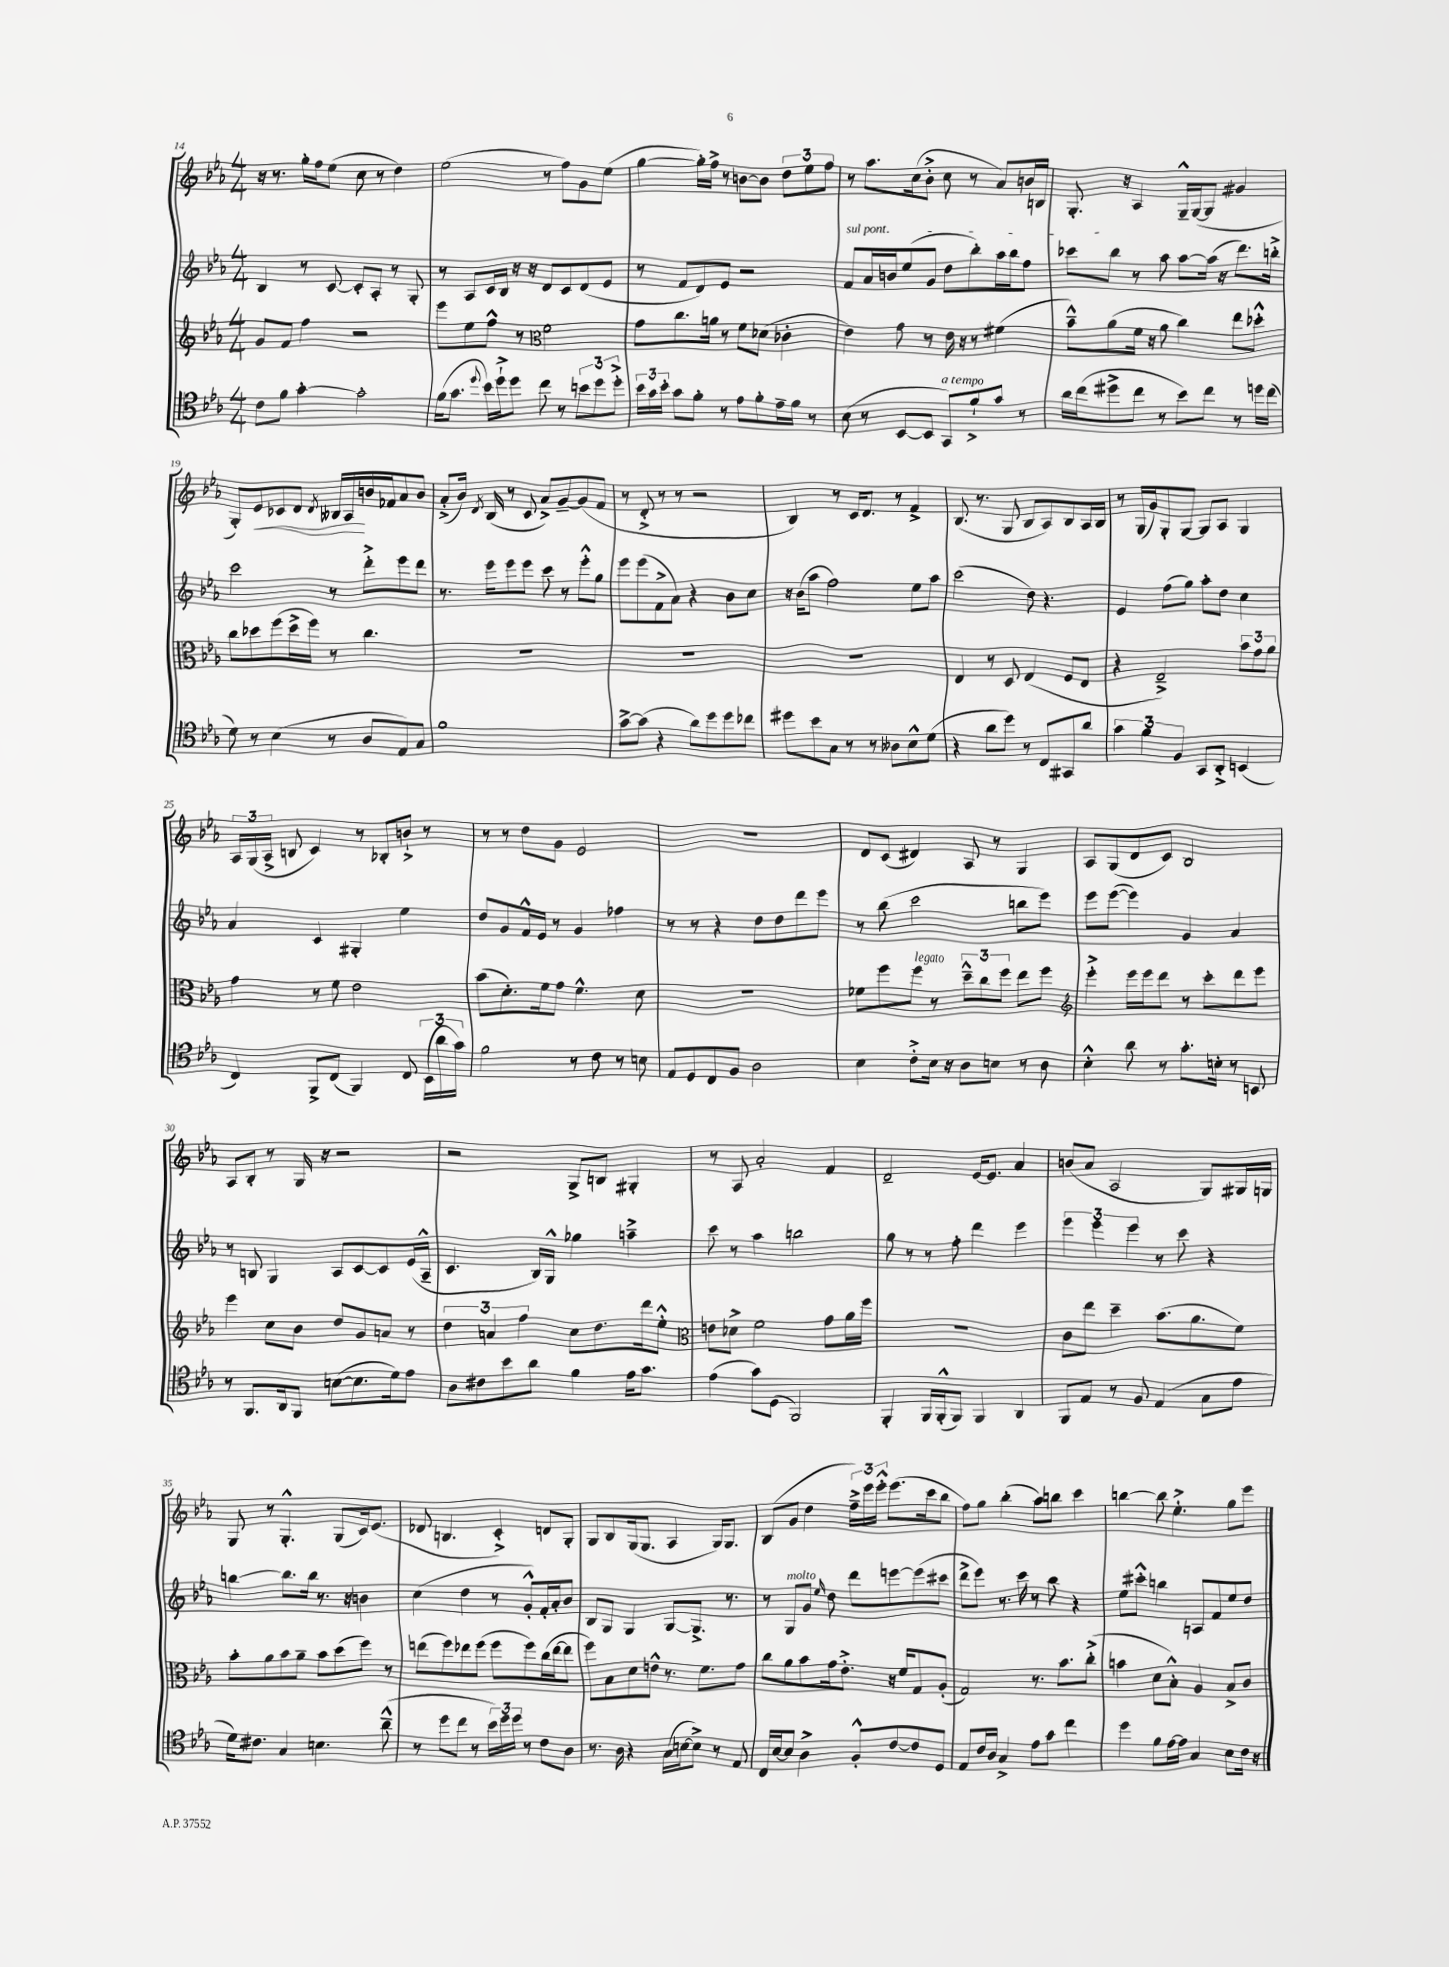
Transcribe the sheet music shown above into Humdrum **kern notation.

**kern	**kern	**kern	**kern	**dynam
*part4	*part3	*part2	*part1	*part1
*staff4	*staff3	*staff2	*staff1	*staff1
*clefC4	*clefG2	*clefG2	*clefG2	*
*k[b-e-a-]	*k[b-e-a-]	*k[b-e-a-]	*k[b-e-a-]	*
*M4/4	*M4/4	*M4/4	*M4/4	*
=14	=14	=14	=14	=14
8c\L	8g/L	4B-/	16r	.
.	.	.	8.r	.
8f\J	8f/J	.	.	.
[4g'\	4ff\	8r	16gg'\LL	.
.	.	.	16ff\J	.
.	.	[8c/	(8ee-\J	.
2g'\]	2r	8c'/L]	8cc\	.
.	.	8A-'/J	8r	.
.	.	8r	4dd\)	.
.	.	8G'/	.	.
=15	=15	=15	=15	=15
(16f\KL	8eee-\L	8r	(2ee-\	.
8.g\J	.	.	.	.
.	8ee-\	8A-/L	.	.
8qqdd/	.	.	.	.
16b-\LL)	8ff^^\J	16c/L	.	.
16dd`^\J	.	16B-/JJ	.	.
8dd\J	8r	16r	.	.
.	.	16r	.	.
*	*clefC3	*	*	*
8cc\	2f\	8d/L	8r	.
8r	.	8c/	8ff\L)	.
12bn\L	.	(8d/	8g\	.
12dd\	.	.	.	.
.	.	8e-/J	(8ee-\J	.
12dd'^\J	.	.	.	.
=16	=16	=16	=16	=16
24b-\LL	8g\L	8r	[4gg\	.
24g\	.	.	.	.
24b-'\JJ	.	.	.	.
8g\L	8.cc\	8f/L	.	.
8f'\J	.	8d/)	16gg'\LL])	.
.	16an\Jk	.	16ff^\JJ	.
8r	8r	8e-/J	8r	.
8e-\L	8f\L	2r	[8bn\L	.
8f'\	(8d-X\J	.	8b\J]	.
16e-~\L	4c-X'\	.	12dd\L	.
16f\JJ	.	.	.	.
.	.	.	12ee-\	.
8r	.	.	.	.
.	.	.	12ff\J	.
=17	=17	=17	=17	=17
!	!	!LO:TX:a:i:t=sul pont.	!	!
(8B-\	4e-\)	8f/L	8r	.
8r	.	16a-/L	8.aa-\L	.
.	.	16bn/J	.	.
[8BB-/L	8g\	(8ee-/	.	.
.	.	.	(16cc\k	.
8BB-/J]	8r	8g/J	8b-'^\J	.
!LO:TX:a:i:t=a tempo	!	!	!	!
8GG/L)	16e-\	8dd\L	8cc\	.
.	16r	.	.	.
8f`^/	8r	8bb-'\)	8r	.
8g/J	(4f#X\	16aa-\L	8a-/L)	.
.	.	16bb-\J	.	.
8r	.	8ff\J	16bn/L	.
.	.	.	16Bn/JJ	.
=18	=18	=18	=18	=18
16a-\LL	8b-~^^\L)	8ccc-X\L	8.G'/	.
(16cc\J	.	.	.	.
8dd#X^\	(8a-\	8bb-\J	.	.
.	.	.	16r	.
8cc\J	16f\Jk	8r	4A-/	.
.	16r	.	.	.
8r	8a-\	8aa-\	.	.
8b-\L)	4cc\)	[8aa-\L	16G~^^/LL	.
.	.	.	([16G/J	.
8cc\J	.	(16aa-\Jk]	8G/J]	.
.	.	16r	.	.
8r	8ee-\L	8.ddd\L)	4g#X/	.
16ddn\LL	8dd-X'^^\J	.	.	.
(16cc\JJ	.	16bbn'^\Jk	.	.
!!LO:LB:g=z
=19	=19	=19	=19	=19
8d\)	8cc\L	2ccc\	8G'/L)	.
!	!	!	!	!LO:HP:b
8r	8dd-X\	.	8e-/	<
(4B-\	(8ff\	.	8c-X/	.
.	16dd-^\L	.	8d/J	.
.	16ff\JJ)	.	.	.
.	.	.	8qd/	.
8r	8r	8r	16B--X/LL	.
.	.	.	16A-/	.
8A-/L	4.cc\	8ddd'^\L	16bn/	[
.	.	.	16f-X/J	.
8E-/)	.	8eee-\	8a-/	.
8G/J	.	8ddd\J	8b/J	.
=20	=20	=20	=20	=20
1f	1r	8.r	(8a-'^/L	.
.	.	.	16b-/Jk)	.
.	.	.	8qd/	.
.	.	16eee-\KL	(16B-/	.
.	.	8eee-\	8r	.
.	.	8eee-\J	8c/	.
.	.	8ccc\	8a-^/L)	.
.	.	8r	[8g~/	.
.	.	8eee-'^^\L	(8g/]	.
.	.	8gg\J	8f/J	.
=21	=21	=21	=21	=21
[8g^\L	1r	8eee-\L	8r	.
(8g\J]	.	(8eee-\	8d'^/	.
4r	.	8f^\	8r	.
.	.	8a-\J)	8r	.
8a-\L)	.	4r	2r	.
8dd\	.	.	.	.
8dd\	.	8b-\L	.	.
8cc-X\J	.	8cc\J	.	.
=22	=22	=22	=22	=22
8dd#X\L	1r	16r	4B-/)	.
.	.	(16b-\KL	.	.
8b-\	.	8aa-\J	.	.
8G\J	.	2ff\)	8r	.
8r	.	.	16c/KL	.
.	.	.	8.d/J	.
8r	.	.	.	.
8A--X\L	.	.	8r	.
8B-^^\	.	8ee-\L	4f^/	.
(8d\J	.	8aa-\J	.	.
=23	=23	=23	=23	=23
4r	4E-/	(2ccc\	(8.B-/	.
.	.	.	8.r	.
8a-\L	8r	.	.	.
8dd\J)	8D/	.	8G/	.
8r	(4E-/	8dd\)	8B-/L	.
8C/L	.	4.r	8A-/)	.
8GG#X/	8F/L	.	8B-/	.
8a-/J	8E-/J	.	16A-/L	.
.	.	.	16B-/JJ	.
=24	=24	=24	=24	=24
6g\	4r	4e-/	8r	.
.	.	.	(16G/LL	.
6f\	.	.	.	.
.	.	.	16g/J)	.
.	2E-~^/)	(8ff\L	8G'/	.
6F/	.	.	.	.
.	.	8gg\J)	[8G/J	.
8GG/L	.	8aa-'\L	8G/L]	.
8AA-'^/J	.	8dd\J	8A-/J	.
(4BBn/	12b-\L	4cc\	4G/	.
.	12g\	.	.	.
.	12a-\J	.	.	.
!!LO:LB:g=z
=25	=25	=25	=25	=25
4C/)	4g\	4a-/	24A-/LL	.
.	.	.	(24G/	.
.	.	.	24A-^/JJ	.
.	.	.	8Bn/	.
8FF^/L	8r	4c/	4c/)	.
(8C/J	8f\	.	.	.
4FF/)	2e-\	4G#X'/	8r	.
.	.	.	8B-X'/L	.
8C/	.	4ee-\	8bn`^/J	.
(24BB-\LL	.	.	8r	.
24a-\	.	.	.	.
24g\JJ)	.	.	.	.
=26	=26	=26	=26	=26
2f\	(8b-\L	8dd/L	8r	.
.	8.d'\)	8g/	8r	.
.	.	16f^^/L	8dd\L	.
.	16f\k	16e-/JJ	.	.
.	8g\J	8r	8g\J	.
8r	4.f^^\	4g/	2e-/	.
8c\	.	.	.	.
8r	.	4ff-X\	.	.
8Bn\	8d\	.	.	.
=27	=27	=27	=27	=27
8E-/L	1r	8r	1r	.
8D/	.	8r	.	.
8C/	.	4r	.	.
8F/J	.	.	.	.
2A-\	.	8dd\L	.	.
.	.	8dd\	.	.
.	.	8ddd\	.	.
.	.	8eee-\J	.	.
=28	=28	=28	=28	=28
4B-\	8f-X\L	8r	8d/L	.
.	8ff\	(8bb-\	(8c/J	.
!	!LO:TX:a:i:t=legato	!	!	!
8c'^\L	8ff\J	2ccc\	4d#X/)	.
16B-\Jk	8r	.	.	.
16r	.	.	.	.
8A-\L	12dd~^^\L	.	8A-/	.
.	12cc\	.	.	.
8Bn\J	.	.	8r	.
.	12ff\J	.	.	.
8r	8ee-\L	8bbn\L	4G/	.
8A-\	8ff\J	8eee-\J)	.	.
=29	=29	=29	=29	=29
*	*clefG2	*	*	*
4B-'^^\	4eee-'^\	8eee-\L	8A-/L	.
.	.	([8eee-\J	(8G/	.
8a-\	16eee-\LL	4eee-\])	8d/	.
.	16eee-\J	.	.	.
8r	8ddd\J	.	8c/J)	.
8.g'\L	8r	4g/	2B-/	.
.	8ccc'\L	.	.	.
16Bn'\Jk	.	.	.	.
8r	8ddd\	4a-/	.	.
8BBn/	8eee-\J	.	.	.
!!LO:LB:g=z
=30	=30	=30	=30	=30
8r	4eee-\	8r	8A-/L	.
8.FF/L	.	8Bn/	8B-'/J	.
.	8cc\L	4G/	8r	.
16AA-/k	.	.	.	.
8FF/J	8b-\J	.	16G/	.
.	.	.	16r	.
([8Bn\L	8dd/L	8A-/L	2r	.
8.B\]	8g/	[8c/	.	.
.	8an/J	8c/]	.	.
16d\k)	.	.	.	.
8e-\J	8r	(16e-/L	.	.
.	.	16A-~^^/JJ	.	.
=31	=31	=31	=31	=31
8A-\L	6dd\	4.c/	2r	.
8c#X\	.	.	.	.
.	6an/	.	.	.
8b-\	.	.	.	.
.	6ff\	.	.	.
8a-\J	.	16B-/LL)	.	.
.	.	16G^^/JJ	.	.
4f\	8cc\L	4gg-X\	8G^/L	.
.	8.dd\	.	8Bn/J	.
16e-\KL	.	4aan~^\	4G#X'/	.
8.g\J	16ddd\k	.	.	.
.	8ee-'^^\J	.	.	.
=32	=32	=32	=32	=32
*	*clefC3	*	*	*
(4e-\	8en\L	8ccc\	8r	.
.	8d-X^\J	8r	8A-/	.
8g\L)	2f\	4aa-\	2a-'/	.
(8D\J	.	.	.	.
2FF/)	.	2bbn\	.	.
.	8g\L	.	4f/	.
.	16a-\L	.	.	.
.	16ff\JJ	.	.	.
=33	=33	=33	=33	=33
4FF'/	1r	8gg\	2d~/	.
.	.	8r	.	.
16FF/LL	.	8r	.	.
(16FF'^^/J	.	.	.	.
8FF/J)	.	8ff'\	.	.
4FF/	.	4ddd\	[16e-/KL	.
.	.	.	8.e-/J]	.
4AA-/	.	4eee-\	4a-/	.
=34	=34	=34	=34	=34
8FF/L	8c\L	6eee-\	(8bn/L	.
8E-/J	8ee-\J	.	8a-/J	.
.	.	6eee-\	.	.
8r	4dd~\	.	2A-/	.
.	.	6eee-\	.	.
8F/	.	.	.	.
(4E-/	(8.b-\L	8r	.	.
.	.	8ccc\	.	.
.	8.a-\	.	.	.
8G\L	.	4r	8G/L)	.
8e-\J	8f\J)	.	16G#X/L	.
.	.	.	16Gn/JJ	.
!!LO:LB:g=z
=35	=35	=35	=35	=35
16d\KL)	8b-'\L	[4bbn\	8G/	.
8.c#X\J	.	.	.	.
.	8a-\	.	8r	.
4G/	8b-\	8.bb\L]	4.G'^^/	.
.	8a-~\J	.	.	.
.	.	16bb\Jk	.	.
4.Bn\	8b-\L	8.r	.	.
.	(8dd\	.	(8G/L	.
.	.	16r	.	.
.	8ff\J)	4bn\	16c/k)	.
.	.	.	(8.e-/J	.
(8a-~^^\	8r	.	.	.
=36	=36	=36	=36	=36
8r	(8een\L	(4cc\	8d-X/	.
8dd\L	8ff\)	.	4.Bn/	.
8cc\J	8ee-X\	4dd\	.	.
8r	(8ff\J	.	.	.
24b-\LL)	8ff\L	8r	4c'^/)	.
24dd\	.	.	.	.
24dd\JJ	.	.	.	.
8r	8ff\)	8g'^^/L)	.	.
8c\L	(16cc\L	16f'/L	8dn/L	.
.	[16ee-\J	16a-'/J	.	.
8A-\J	8ee-\J]	8b-/J	8G'/J	.
=37	=37	=37	=37	=37
8.r	8ff\L)	8B-/L	8G/L	.
.	8B-\	8G/J	8B-/	.
16A-\	.	.	.	.
4r	8d\	4G/	(16G/k	.
.	.	.	8.G/J	.
.	8en^^\J	.	.	.
(16G\LL	8.r	[8G/L	4A-/	.
[16Bn\J	.	.	.	.
8B^\J])	.	8.G^/J]	.	.
.	8.f\L	.	.	.
8r	.	.	16G/KL)	.
.	.	8.r	8.G/J	.
8E-/	8g\J	.	.	.
=38	=38	=38	=38	=38
16C/LL	8cc\L	8r	(8B-/L	.
[16B-/J	.	.	.	.
!	!	!LO:TX:a:i:t=molto	!	!
8B-/J]	8a-\	8G/L	8g/J	.
4A-^\	8b-\	8g/J	4dd\	.
.	.	16qqee-/	.	.
.	16g\k	8dd\	.	.
.	8.e-'^\J	.	.	.
8F'^^/L	.	8ddd\L	24ff~^\LL)	.
.	.	.	24eee-\	.
.	.	.	24eee-'^^\JJ	.
[8c/	16r	[8eeen\	(8.eee-\L	.
.	16f/KL	.	.	.
8c/]	8G/	(8eee\]	.	.
.	.	.	16ccc\k	.
8D/J	(8A-'/J	8ccc#X\J	8bb-\J	.
=39	=39	=39	=39	=39
8E-/L	2G/)	8ddd^\L	8ff\L)	.
16c/L	.	8eee-\J)	8gg\J	.
16A-/JJ	.	.	.	.
4G^/	.	8.r	(4bb-'\	.
.	.	16ccc\	.	.
8e-\L	8.r	8r	8aa-\L)	.
8g\J	.	8bb-\	8bbn\J	.
.	8.b-\L	.	.	.
4cc\	.	4r	4ccc\	.
.	(8cc'^\J	.	.	.
=40	=40	=40	=40	=40
4dd\	4bn\	8ee-\L	[4bbn\	.
.	.	8ccc#X'^^\J	.	.
8f\L	8d\L	4bbn\	8bb\]	.
[16e-\L	8B-'^^\J)	.	4.ee-'^\	.
16e-\JJ]	.	.	.	.
4G/	4A-/	8An/L	.	.
.	.	8f/	.	.
8B-\L	8B-^/L	8ee-/	8gg\L	.
16c\Jk	8c/J	8dd/J	8eee-\J	.
16r	.	.	.	.
==	==	==	==	==
*-	*-	*-	*-	*-
